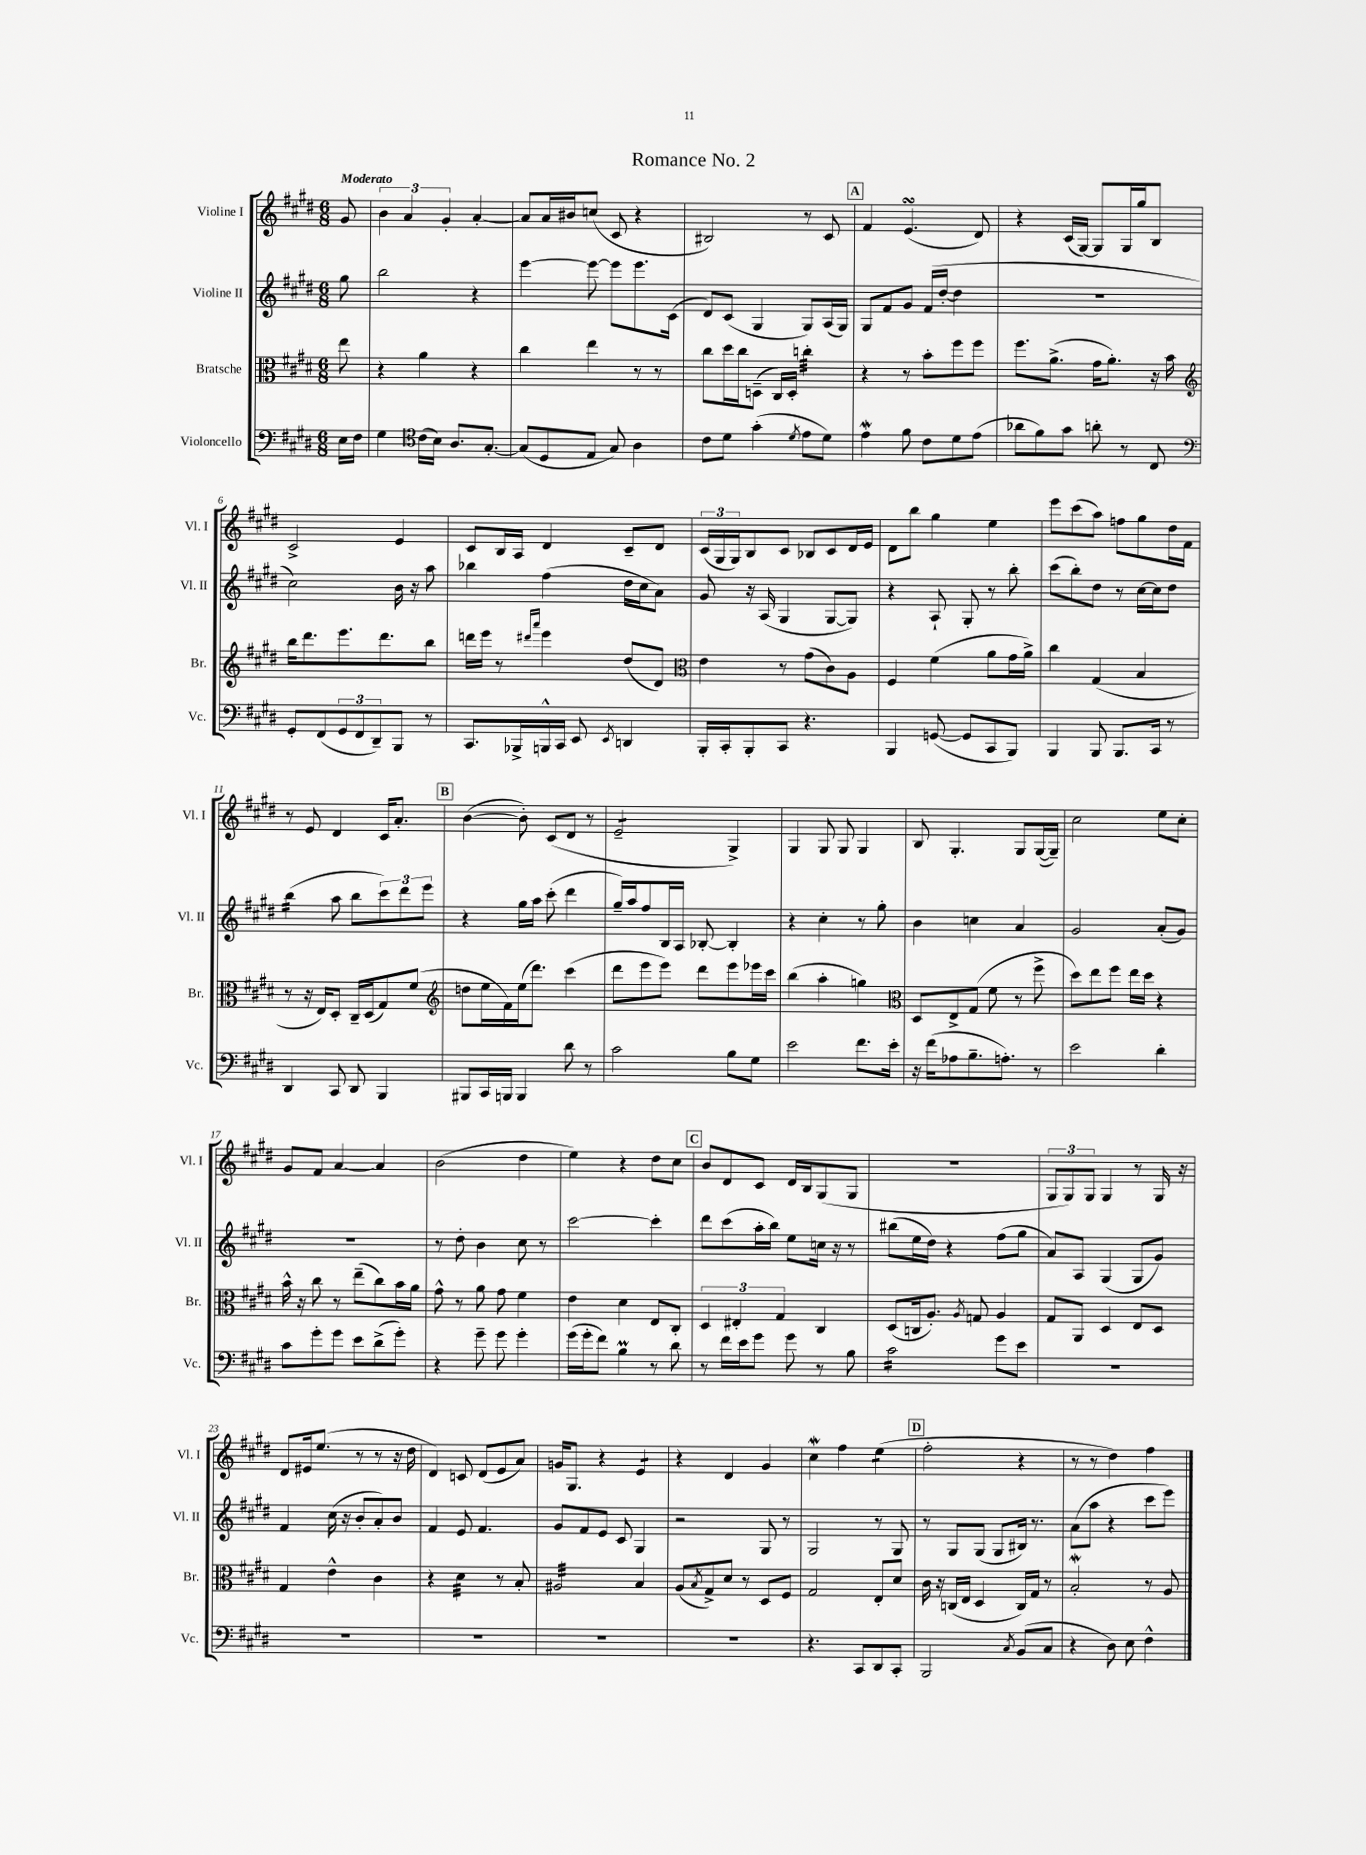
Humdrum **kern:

**kern	**kern	**kern	**kern
*staff4	*staff3	*staff2	*staff1
*clefF4	*clefC3	*clefG2	*clefG2
*k[f#c#g#d#]	*k[f#c#g#d#]	*k[f#c#g#d#]	*k[f#c#g#d#]
*M6/8	*M6/8	*M6/8	*M6/8
16E	8ee	8gg#	8g#
16F#	.	.	.
=	=	=	=
4G#	4r	2bb	6b
.	.	.	6a
*clefC4	*	*	*
(16c#	4a	.	.
16B)	.	.	.
.	.	.	6g#'
8.A	.	.	.
.	4r	4r	[4a'
[8.G#'	.	.	.
=	=	=	=
(8G#]	4cc#	[4eee	8a]
8D#	.	.	16a
.	.	.	16b#
8E	4ee	8eee_	(8cc
8G#)	.	8eee]	8c#
4A	8r	8.eee	4r
.	8r	.	.
.	.	(16c#	.
=	=	=	=
8c#	8cc#	8d#)	2B#)
8d#	16dd#	(8c#	.
.	16cc#	.	.
(4g#'	(8D~	4G#	.
.	16C#)	.	.
.	16D'	.	.
8qd#	.	.	.
8e	4cc'	8G#)	8r
8d#)	.	(16A	8c#
.	.	16G#)	.
=	=	=	=
4e	4r	8G#	4f#
.	.	8f#	.
8f#	8r	8g#	(4.e
8c#	8b'	(16f#	.
.	.	[16dd#'	.
8d#	8ff#	4dd#]	.
(8e	8ff#	.	8d#)
=	=	=	=
8a-	8.ff#	2.r	4r
8f#)	.	.	.
.	(8.a^	.	.
8g#	.	.	(16c#
.	.	.	[16G#)
8a'	16g#	.	8G#]
.	8.a')	.	.
8r	.	.	16G#
.	.	.	16gg#
8C#	16r	.	8B
.	16b	.	.
=	=	=	=
*clefF4	*clefG2	*	*
8GG#'	16bb	2cc#)	2c#^
.	8.ddd#	.	.
(8FF#	.	.	.
12GG#	8.eee	.	.
12FF#	.	.	.
12DD#~)	.	.	.
.	8.ddd#	.	.
8BBB	.	16b	4e
.	.	16r	.
8r	8bb	8aa	.
=	=	=	=
8.CC#	16ddd	4bb-	8c#
.	16eee	.	.
.	8r	.	16B
16BBB-^	.	.	16A
.	16qqddd#	.	.
.	16qqaaa	.	.
16BBB^^	4eee	(4ff#	4d#
16CC#	.	.	.
8EE	.	.	.
8qEE	.	.	.
4DD	(8dd#	16dd#	8c#~
.	.	16cc#	.
.	8d#)	8a)	8d#
=	=	=	=
*	*clefC3	*	*
16BBB'	4e	8g#	(24c#
.	.	.	24G#
16CC#'	.	.	.
.	.	.	24G#)
8BBB'	.	16r	8B
.	.	(16A	.
8CC#	8r	4G#	8c#
4.r	(8g#	.	8B-
.	8c#)	[8G#	8c#
.	8A	8G#])	16d#
.	.	.	16e
=	=	=	=
4BBB	4F#	4r	8d#
.	.	.	8bb
([8GG	(4f#	8A`	4gg#
8GG]	.	8G#'	.
8CC#	8a	8r	4ee
8BBB)	16g#	8bb'	.
.	16a^)	.	.
=	=	=	=
4BBB	4cc#	(8ccc#	8eee
.	.	8bb')	(8ccc#
8BBB	(4G#	8dd#	8aa)
8.BBB	.	8r	8ff
.	4B	[16cc#	8gg#
16CC#	.	16cc#]	.
8r	.	8dd#	16dd#
.	.	.	16f#
=	=	=	=
4DD#	8r	(4bb	8r
.	16r	.	8e
.	16E)	.	.
8CC#	8D#'	8aa	4d#
8DD#	16C#~	8bb	.
.	(16D#	.	.
4BBB	8G#)	12ccc#)	16c#
.	.	.	8.a'
.	.	12ddd#	.
.	(8f#	.	.
.	.	12eee	.
=	=	=	=
*	*clefG2	*	*
8BBB#	8dd	4r	([4b
16CC#	16ee	.	.
16BBB	16f#)	.	.
4BBB	(16ee	16gg#	8b'])
.	8.ddd#)	16aa	.
.	.	(8ccc#'	(8c#
8d#	(4ccc#	4ddd#	8d#
8r	.	.	8r
=	=	=	=
2c#	8ddd#	16gg#~)	2e~
.	.	16aa	.
.	8eee	8ff#	.
.	8eee)	16B	.
.	.	16A	.
.	8ddd#	[8B-'	.
8B	8eee	4B-']	4G#^)
8G#	16eee-	.	.
.	16ccc#	.	.
=	=	=	=
2e	(4bb	4r	4G#
.	4aa'	4cc#'	8G#
.	.	.	8G#
8.f#	4gg)	8r	4G#
.	.	8gg#'	.
16e'	.	.	.
=	=	=	=
*	*clefC3	*	*
16r	8D#	4b	8B
(16f#	.	.	.
8A-	8E^	.	4.G#'
8.B~	(8G#	4cc	.
.	8f#	.	.
8.A')	.	.	.
.	8r	4a	8G#
8r	8ff#^	.	([16G#
.	.	.	16G#~])
=	=	=	=
2e	8dd#)	2g#	2cc#
.	8ee	.	.
.	8ff#	.	.
.	16ee	.	.
.	16dd#	.	.
4d#'	4r	(8a'	8ee
.	.	8g#)	8cc#'
=	=	=	=
8c#	16b^^	2.r	8g#
.	16r	.	.
8g#'	8cc#	.	8f#
8g#	8r	.	[4a
8e	(8ee~	.	.
(8d#^	8cc#)	.	4a]
8g#')	16b	.	.
.	16a	.	.
=	=	=	=
4r	8g#^^	8r	(2b
.	8r	8dd#'	.
8g#~	8a	4b	.
8g#	8g#	.	.
4g#'	4f#	8cc#	4dd#
.	.	8r	.
=	=	=	=
(16g#	4e	[2ccc#	4ee)
16g#'	.	.	.
8f#)	.	.	.
4B	4d#	.	4r
8r	8E	4ccc#']	8dd#
8d#	8C#'	.	8cc#
=	=	=	=
8r	6D#	8ddd#	8b
16f#	.	(8ccc#	8d#
.	6E#'	.	.
16e	.	.	.
8g#	.	16aa'	8c#
.	.	16bb)	.
.	6G#	.	.
8g#	.	8ee	16d#
.	.	.	16B
8r	4C#	16cc	(8G#
.	.	16r	.
8B	.	8r	8G#
=	=	=	=
2c#	(8D#	(8bb#	2.r
.	16C	16ee	.
.	8.A')	16dd#)	.
.	.	4r	.
.	8qA	.	.
.	8G	.	.
8g#	4A	(8ff#	.
8e	.	8gg#	.
=	=	=	=
2.r	8G#	8a)	12G#
.	.	.	12G#)
.	8AA	8A	.
.	.	.	12G#
.	4D#	(4G#	4G#
.	8E	8G#	8r
.	8D#	8g#)	16G#
.	.	.	16r
=	=	=	=
2.r	4G#	4f#	8d#
.	.	.	16e#
.	.	.	(8.ee
.	4e^^	(16cc#	.
.	.	16r	.
.	.	8b'	8r
.	4c#	8a')	8r
.	.	8b	16r
.	.	.	16dd#
=	=	=	=
2.r	4r	4f#	4d#)
.	4d#	8e	8c
.	.	4.f#	(8d#
.	8r	.	8e
.	8B'	.	8a)
=	=	=	=
2.r	2A#	8g#	16g
.	.	.	8.G#
.	.	8f#	.
.	.	8e	4r
.	.	8c#	.
.	4B	4G#	4e
=	=	=	=
2.r	(8A	2r	4r
.	8qB	.	.
.	8G#^)	.	.
.	8d#	.	4d#
.	8r	.	.
.	8D#	8G#	4g#
.	8F#	8r	.
=	=	=	=
4.r	2G#	2G#	4cc#
.	.	.	4ff#
8CC#	.	.	.
8DD#	8E'	8r	(4ee
8CC#'	8d#	8G#	.
=	=	=	=
2BBB	16c#	8r	2ff#'
.	16r	.	.
.	(16C	8G#	.
.	16E	.	.
.	4D#	(8G#	.
.	.	8G#	.
8qC#	.	.	.
(8BB	16C)	16B#)	4r
.	16G#	8.r	.
8C#	8r	.	.
=	=	=	=
4r	2B'	(8a	8r
.	.	8aa	8r
8D#)	.	4r	4dd#)
8E	.	.	.
4F#^^	8r	8ccc#	4ff#
.	8A	8eee)	.
==	==	==	==
*-	*-	*-	*-
